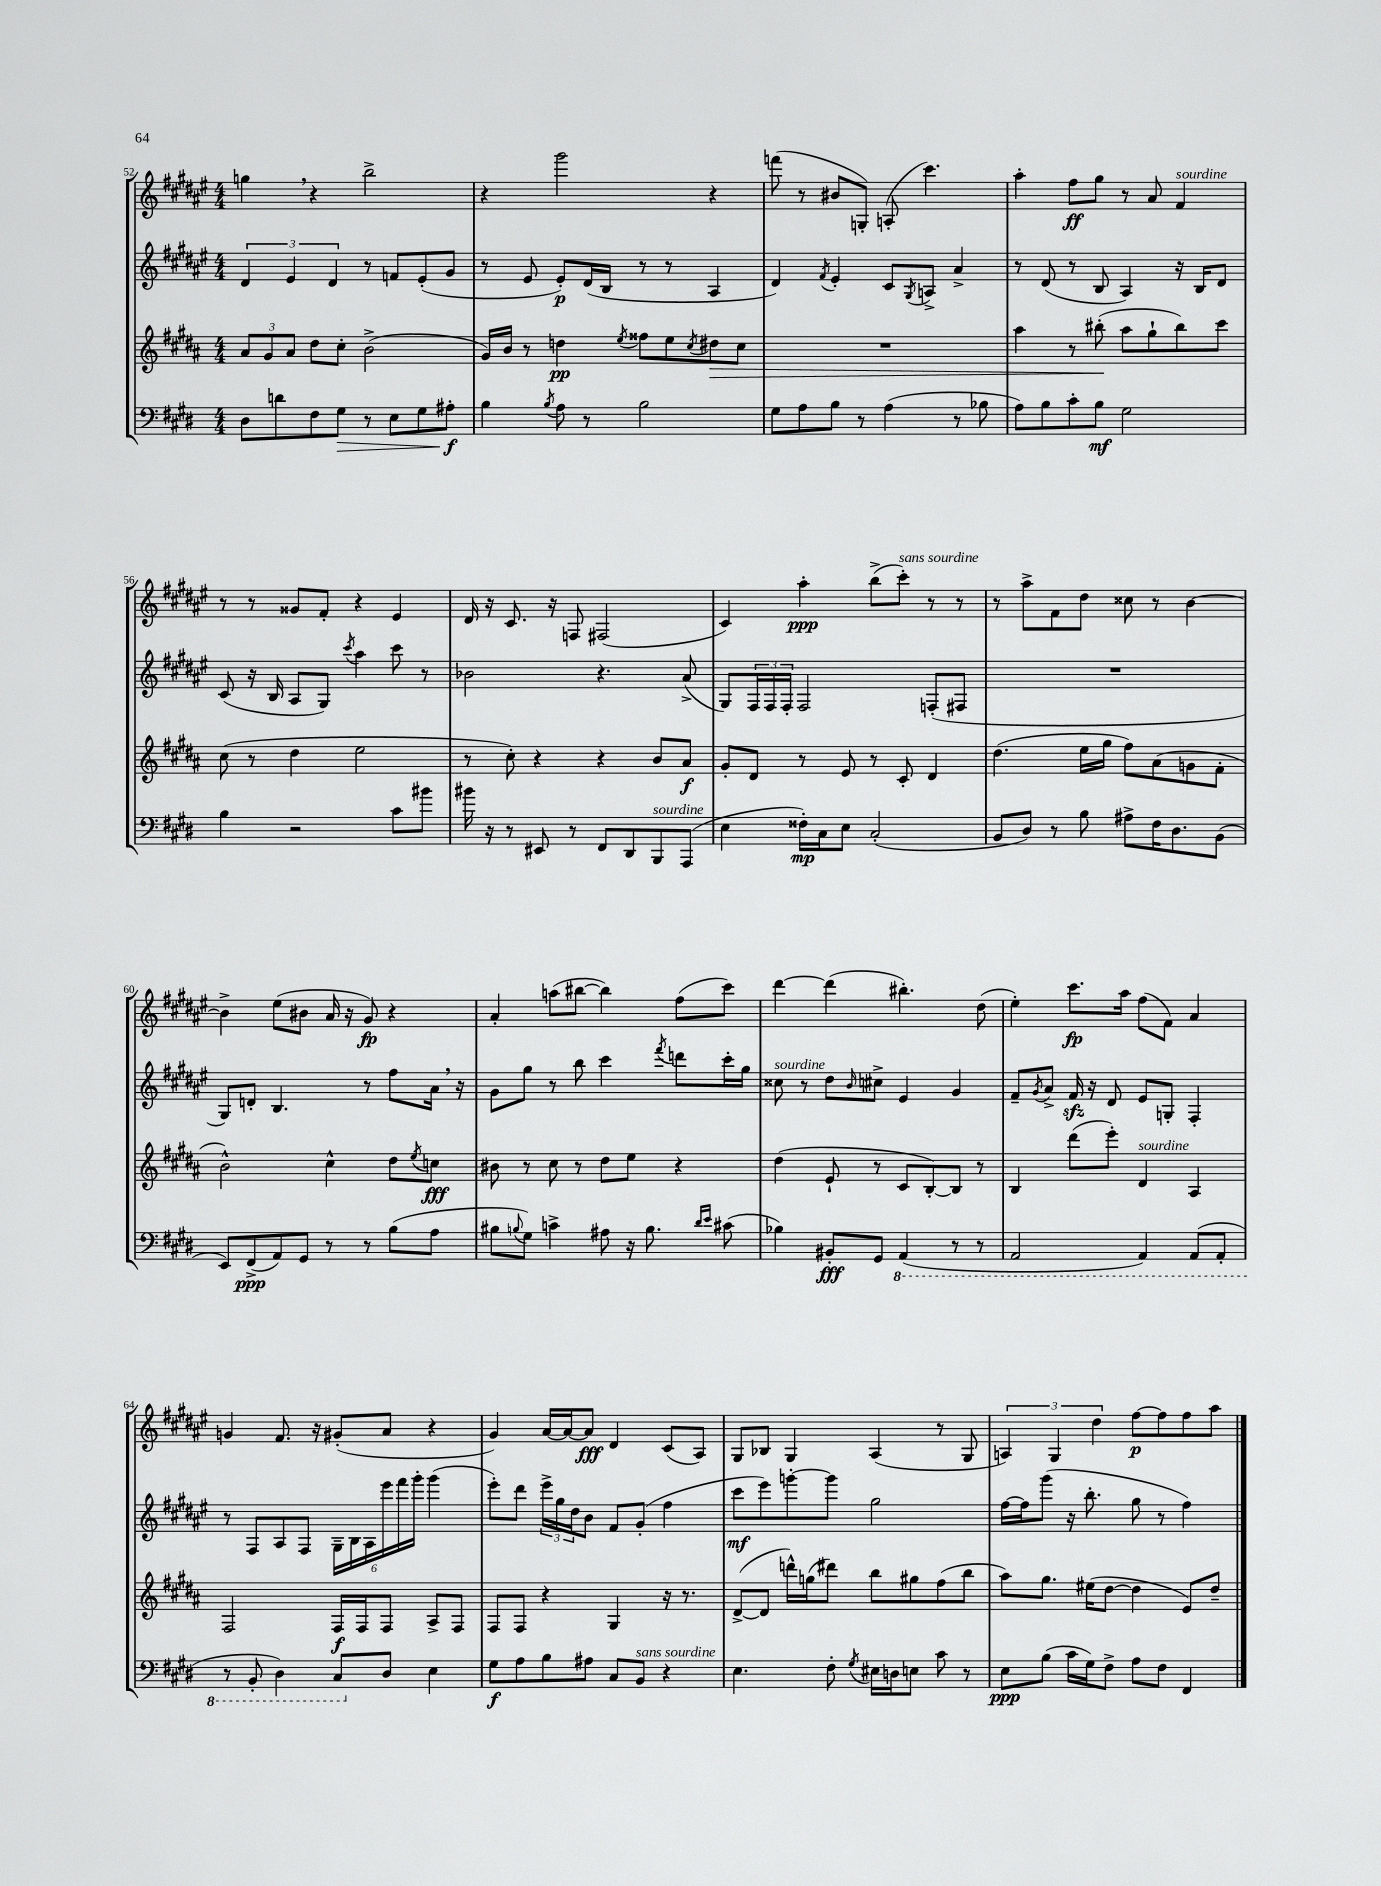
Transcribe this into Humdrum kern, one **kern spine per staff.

**kern	**dynam	**kern	**dynam	**kern	**dynam	**kern	**dynam
*part4	*part4	*part3	*part3	*part2	*part2	*part1	*part1
*staff4	*staff4	*staff3	*staff3	*staff2	*staff2	*staff1	*staff1
*clefF4	*	*clefG2	*	*clefG2	*	*clefG2	*
*k[f#c#g#d#]	*	*k[f#c#g#d#a#]	*	*k[f#c#g#d#a#e#]	*	*k[f#c#g#d#a#e#]	*
*M4/4	*	*M4/4	*	*M4/4	*	*M4/4	*
=52	=52	=52	=52	=52	=52	=52	=52
8D#\L	.	12a#/L	.	6d#/	.	4ggn,\	.
.	.	12g#/	.	.	.	.	.
8dn\	.	.	.	.	.	.	.
.	.	12a#/J	.	6e#/	.	.	.
8F#\	.	8dd#\L	.	.	.	4r	.
.	.	.	.	6d#/	.	.	.
!	!LO:HP:b	!	!	!	!	!	!
8G#\J	>	8cc#'\J	.	.	.	.	.
8r	.	(2b^\	.	8r	.	2bb^\	.
8E\L	.	.	.	8fn/L	.	.	.
8G#\	.	.	.	(8e#'/	.	.	.
8A#X'\J	f	.	.	8g#/J	.	.	.
.	]	.	.	.	.	.	.
=53	=53	=53	=53	=53	=53	=53	=53
4B\	.	16g#/LL)	.	8r	.	4r	.
.	.	16b/JJ	.	.	.	.	.
.	.	8r	.	8e#/	.	.	.
8qB/	.	.	.	.	.	.	.
8A\	.	4ddn\	pp	8e#'/L)	p	2ggg#\	.
8r	.	.	.	(16d#/L	.	.	.
.	.	.	.	16B/JJ	.	.	.
.	.	8qee/	.	.	.	.	.
2B\	.	8ff##X\L	.	8r	.	.	.
.	.	8ee\	.	8r	.	.	.
.	.	8qcc#/	.	.	.	.	.
!	!	!	!LO:HP:b	!	!	!	!
.	.	8dd#X\	>	4A#/	.	4r	.
.	.	8cc#\J	.	.	.	.	.
=54	=54	=54	=54	=54	=54	=54	=54
8G#\L	.	1r	.	4d#/)	.	(8fffn\	.
8A\	.	.	.	.	.	8r	.
.	.	.	.	8qf#/	.	.	.
8B\J	.	.	.	4e#'/	.	8b#X/L	.
8r	.	.	.	.	.	8Gn'/J)	.
(4A\	.	.	.	8c#/L	.	(8An'/	.
.	.	.	.	8qG#/	.	.	.
.	.	.	.	8An^/J	.	4.ccc#\)	.
8r	.	.	.	4a#^/	.	.	.
8B-X\	.	.	.	.	.	.	.
=55	=55	=55	=55	=55	=55	=55	=55
8A\L)	.	4aa#\	.	8r	.	4aa#'\	.
8B\	.	.	.	(8d#/	.	.	.
8c#'\	.	8r	.	8r	.	8ff#\L	ff
8B\J	mf	(8bb#X'\	.	8B/	.	8gg#\J	.
2G#\	.	8aa#\L	]	4A#/)	.	8r	.
.	.	8gg#`\	.	.	.	8a#/	.
!	!	!	!	!	!	!LO:TX:a:i:t=sourdine	!
.	.	8bb#\)	.	16r	.	4f#/	.
.	.	.	.	16B/KL	.	.	.
.	.	8ccc#\J	.	8d#/J	.	.	.
!!LO:LB:g=z
=56	=56	=56	=56	=56	=56	=56	=56
4B\	.	(8cc#\	.	(8c#/	.	8r	.
.	.	8r	.	16r	.	8r	.
.	.	.	.	16B/	.	.	.
2r	.	4dd#\	.	8A#/L	.	8g##X/L	.
.	.	.	.	8G#/J)	.	8f#'/J	.
.	.	.	.	8qccc#/	.	.	.
.	.	2ee\	.	4aa#\	.	4r	.
8c#\L	.	.	.	8ccc#\	.	4e#/	.
8b#X\J	.	.	.	8r	.	.	.
=57	=57	=57	=57	=57	=57	=57	=57
16b#X\	.	8r	.	2b-X\	.	16d#/	.
16r	.	.	.	.	.	16r	.
8r	.	8cc#'\)	.	.	.	8.c#/	.
8EE#X/	.	4r	.	.	.	.	.
.	.	.	.	.	.	16r	.
8r	.	.	.	.	.	8Fn/	.
8FF#/L	.	4r	.	4.r	.	(2F#X/	.
8DD#/	.	.	.	.	.	.	.
!LO:TX:a:i:t=sourdine	!	!	!	!	!	!	!
8BBB/	.	8b/L	.	.	.	.	.
(8AAA/J	.	8a#/J	f	(8a#^/	.	.	.
=58	=58	=58	=58	=58	=58	=58	=58
4E\	.	8g#'/L	.	8G#/L)	.	4c#/)	.
.	.	8d#/J	.	24F#/L	.	.	.
.	.	.	.	24F#/	.	.	.
.	.	.	.	24F#'/JJ	.	.	.
16F##X'\LL)	mp	8r	.	2F#/	.	4aa#'\	ppp
16C#\J	.	.	.	.	.	.	.
8E\J	.	8e/	.	.	.	.	.
(2C#'/	.	8r	.	.	.	(8bb^\L	.
!	!	!	!	!	!	!LO:TX:a:i:t=sans sourdine	!
.	.	8c#'/	.	.	.	8ccc#'\J)	.
.	.	4d#/	.	(8Fn'/L	.	8r	.
.	.	.	.	8F#X/J	.	8r	.
=59	=59	=59	=59	=59	=59	=59	=59
8BB/L	.	(4.dd#\	.	1r	.	8r	.
8D#/J)	.	.	.	.	.	8aa#^\L	.
8r	.	.	.	.	.	8f#\	.
8B\	.	16ee\LL	.	.	.	8dd#\J	.
.	.	16gg#\JJ	.	.	.	.	.
8A#X^\L	.	8ff#\L)	.	.	.	8cc##X\	.
16F#\K	.	(8a#\	.	.	.	8r	.
8.D#\	.	.	.	.	.	.	.
.	.	8gn\	.	.	.	[4b\	.
(8BB\J	.	8f#'\J	.	.	.	.	.
!!LO:LB:g=z
=60	=60	=60	=60	=60	=60	=60	=60
8EE/L)	.	2b^^\)	.	8G#/L)	.	4b^\]	.
(8FF#^/	ppp	.	.	8dn'/J	.	.	.
8AA/)	.	.	.	4.B/	.	(8ee#\L	.
8GG#/J	.	.	.	.	.	8b#X\J	.
8r	.	4cc#^^\	.	.	.	16a#/	.
.	.	.	.	.	.	16r	.
8r	.	.	.	8r	.	8g#/)	fp
(8B\L	.	8dd#\L	.	8ff#\L	.	4r	.
.	.	8qee/	.	.	.	.	.
8A\J	.	8ccn\J	fff	16a#,\Jk	.	.	.
.	.	.	.	16r	.	.	.
=61	=61	=61	=61	=61	=61	=61	=61
8B#X\L	.	8b#X\	.	8g#\L	.	4a#'/	.
8qqBn/	.	.	.	.	.	.	.
8G#\J)	.	8r	.	8gg#\J	.	.	.
4cn^\	.	8cc#\	.	8r	.	(8aan\L	.
.	.	8r	.	8bb\	.	[8bb#X\J	.
8A#X\	.	8dd#\L	.	4ccc#\	.	4bb#\])	.
16r	.	8ee\J	.	.	.	.	.
8.B\	.	.	.	.	.	.	.
.	.	.	.	8qfff#/	.	.	.
.	.	4r	.	8dddn\L	.	(8ff#\L	.
16qqd#/LL	.	.	.	.	.	.	.
16qqe/JJ	.	.	.	.	.	.	.
(8c#X\	.	.	.	16ccc#'\L	.	8ccc#\J)	.
.	.	.	.	16gg#\JJ	.	.	.
=62	=62	=62	=62	=62	=62	=62	=62
!	!	!	!	!LO:TX:a:i:t=sourdine	!	!	!
4B-X\)	.	(4dd#\	.	8cc##X\	.	[4ddd#\	.
.	.	.	.	8r	.	.	.
8BB#X'/L	fff	8e`/	.	8dd#\L	.	(4ddd#\]	.
.	.	.	.	16qqb/	.	.	.
8GG#/J	.	8r	.	8cc#X^\J	.	.	.
*8ba	*	*	*	*	*	*	*
(4AAA/	.	8c#/L	.	4e#/	.	4.bb#X'\)	.
.	.	[8B'/)	.	.	.	.	.
8r	.	8B/J]	.	4g#/	.	.	.
8r	.	8r	.	.	.	(8dd#\	.
=63	=63	=63	=63	=63	=63	=63	=63
2AAA/	.	4B/	.	8f#~/L	.	4ee#'\)	.
.	.	.	.	8qg#/	.	.	.
.	.	.	.	8a#^/J	.	.	.
.	.	(8ddd#\L	.	16f#zz/	.	8.ccc#\L	fp
.	.	.	.	16r	.	.	.
.	.	8eee'\J)	.	8d#/	.	.	.
.	.	.	.	.	.	16aa#\Jk	.
!	!	!LO:TX:a:i:t=sourdine	!	!	!	!	!
4AAA/)	.	4d#/	.	8e#/L	.	(8ff#\L	.
.	.	.	.	8Gn'/J	.	8f#\J)	.
(8AAA/L	.	4A#/	.	4F#'/	.	4a#/	.
8AAA'/J	.	.	.	.	.	.	.
!!LO:LB:g=z
=64	=64	=64	=64	=64	=64	=64	=64
8r	.	2F#/	.	8r	.	4gn/	.
8BBB'/	.	.	.	8F#/L	.	.	.
4DD#\)	.	.	.	8A#/	.	8.f#/	.
.	.	.	.	8F#/J	.	.	.
.	.	.	.	.	.	16r	.
8CC#/L	.	16F#/LL	f	24G#~\LL	.	(8g#X'/L	.
.	.	.	.	24B\	.	.	.
.	.	16F#/J	.	.	.	.	.
.	.	.	.	24A#\	.	.	.
*X8ba	*	*	*	*	*	*	*
8D#/J	.	8F#/J	.	24eee#\	.	8a#/J	.
.	.	.	.	24fff#\	.	.	.
.	.	.	.	24ggg#'\JJ	.	.	.
4E\	.	8A#^/L	.	(4ggg#\	.	4r	.
.	.	8F#/J	.	.	.	.	.
=65	=65	=65	=65	=65	=65	=65	=65
8G#\L	f	8F#/L	.	8eee#'\L)	.	4g#/)	.
8A\	.	8F#/J	.	8ddd#\J	.	.	.
8B\	.	4r	.	24eee#^\LL	.	[16a#/LL	.
.	.	.	.	24gg#\	.	.	.
.	.	.	.	.	.	16a#/J_	.
.	.	.	.	24dd#\J	.	.	.
8A#X\J	.	.	.	8b\J	.	8a#/J]	fff
8C#/L	.	4G#/	.	8f#/L	.	4d#/	.
!LO:TX:a:i:t=sans sourdine	!	!	!	!	!	!	!
8BB/J	.	.	.	(8g#'/J	.	.	.
4r	.	16r	.	4ff#\	.	(8c#/L	.
.	.	8.r	.	.	.	.	.
.	.	.	.	.	.	8A#/J)	.
=66	=66	=66	=66	=66	=66	=66	=66
4.E\	.	([8d#^/L	.	8ccc#\L	mf	8G#/L	.
.	.	8d#/J]	.	8eee#\)	.	8B-X/J	.
.	.	16dddn^^\LL)	.	[8gggn'\	.	4G#/	.
.	.	(16ggn\J	.	.	.	.	.
8F#'\	.	8ddd#X\J)	.	8ggg\J]	.	.	.
8qG#/	.	.	.	.	.	.	.
16E#X\LL	.	8bb\L	.	2gg#\	.	(4A#/	.
16Dn\J	.	.	.	.	.	.	.
8En\J	.	8gg#X\	.	.	.	.	.
8c#\	.	(8ff#\	.	.	.	8r	.
8r	.	8bb\J	.	.	.	8G#/	.
=67	=67	=67	=67	=67	=67	=67	=67
8E\L	ppp	8aa#\L)	.	[16ff#\LL	.	6An/)	.
.	.	.	.	16ff#\J]	.	.	.
(8B\J	.	8.gg#\J	.	(8ggg#\J	.	.	.
.	.	.	.	.	.	6G#/	.
16c#\LL	.	.	.	16r	.	.	.
16G#\J)	.	(16ee#X\KL	.	8.bb'\	.	.	.
.	.	.	.	.	.	6dd#\	.
8F#^\J	.	[8dd#\J	.	.	.	.	.
8A\L	.	4dd#\]	.	8gg#\	.	[8ff#\L	p
8F#\J	.	.	.	8r	.	8ff#\]	.
4FF#/	.	8e/L)	.	4ff#\)	.	8ff#\	.
.	.	8dd#~/J	.	.	.	8aa#\J	.
==	==	==	==	==	==	==	==
*-	*-	*-	*-	*-	*-	*-	*-
